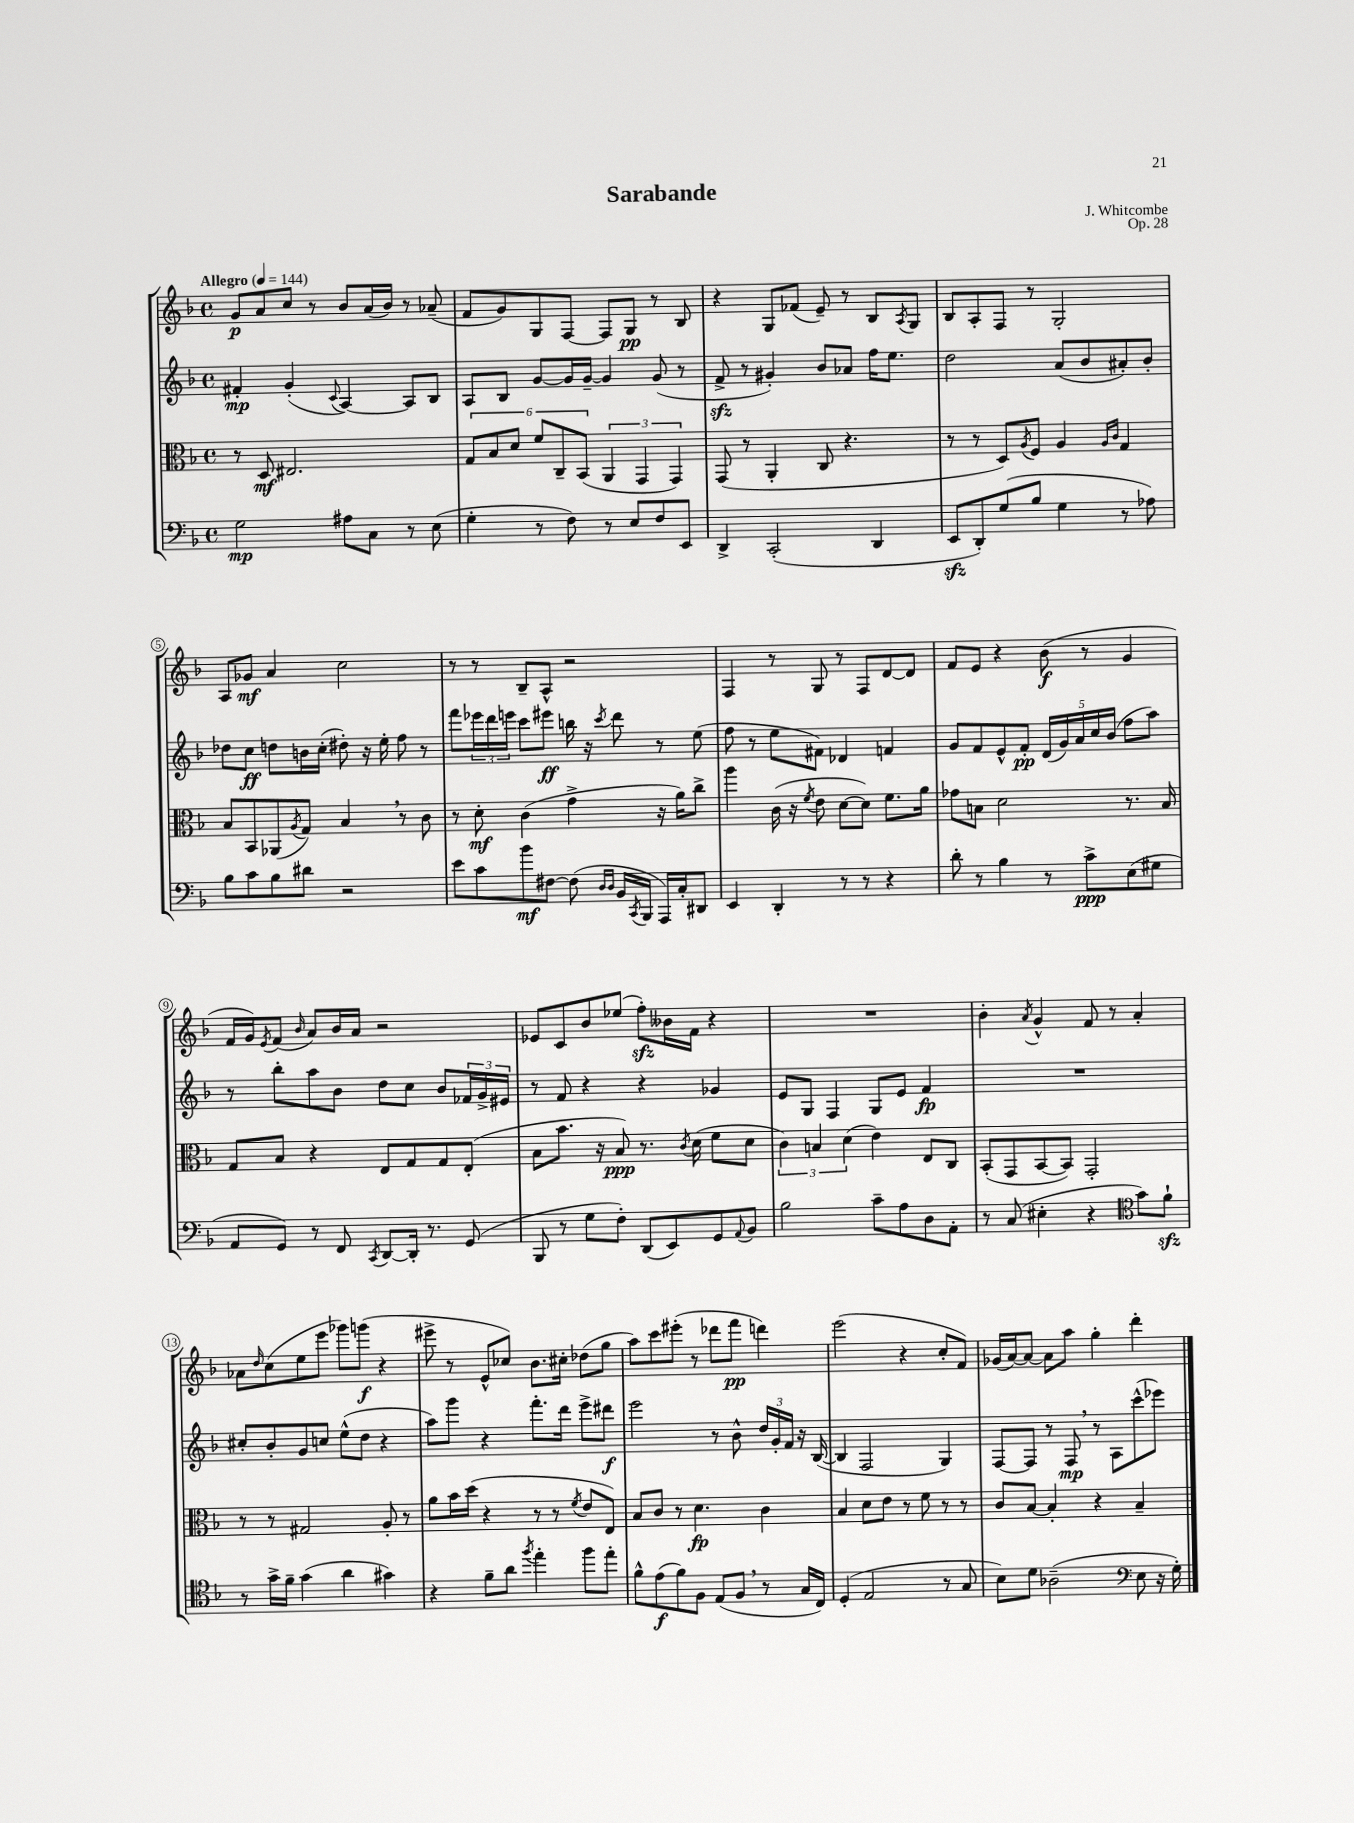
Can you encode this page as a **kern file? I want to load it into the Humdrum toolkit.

**kern	**dynam	**kern	**dynam	**kern	**dynam	**kern	**dynam
*part4	*part4	*part3	*part3	*part2	*part2	*part1	*part1
*staff4	*staff4	*staff3	*staff3	*staff2	*staff2	*staff1	*staff1
*clefF4	*	*clefC3	*	*clefG2	*	*clefG2	*
*k[b-]	*	*k[b-]	*	*k[b-]	*	*k[b-]	*
*M4/4	*	*M4/4	*	*M4/4	*	*M4/4	*
*met(c)	*	*met(c)	*	*met(c)	*	*met(c)	*
*MM144	*	*MM144	*	*MM144	*	*MM144	*
=1	=1	=1	=1	=1	=1	=1	=1
!	!	!	!	!	!	!LO:TX:a:B:t=Allegro	!
2G\	mp	8r	.	4f#X'/	mp	8g/L	p
.	.	8D/	mf	.	.	8a/	.
.	.	2.E#X/	.	(4g'/	.	8cc/J	.
.	.	.	.	.	.	8r	.
.	.	.	.	8qqc/	.	.	.
8A#X\L	.	.	.	[4A/)	.	8b-/L	.
8C\J	.	.	.	.	.	(16a/L	.
.	.	.	.	.	.	16b-/JJ)	.
8r	.	.	.	8A/L]	.	8r	.
(8E\	.	.	.	8B-/J	.	(8a-X~/	.
=2	=2	=2	=2	=2	=2	=2	=2
4G'\	.	12G/L	.	8A/L	.	8f/L	.
.	.	12B-/	.	.	.	.	.
.	.	.	.	8B-/J	.	8g/)	.
.	.	12d/J	.	.	.	.	.
8r	.	12f/L	.	[8g/L	.	8G/	.
.	.	12C~/	.	.	.	.	.
8F\)	.	.	.	16g/L]	.	[8F/J	.
.	.	(12BB-/J	.	.	.	.	.
.	.	.	.	[16g~/JJ	.	.	.
8r	.	6AA/	.	4g/]	.	8F/L]	.
8E/L	.	.	.	.	.	8G/J	pp
.	.	6GG/	.	.	.	.	.
8F/	.	.	.	(8g/	.	8r	.
.	.	6GG/)	.	.	.	.	.
8EE/J	.	.	.	8r	.	8B-/	.
=3	=3	=3	=3	=3	=3	=3	=3
4DD^/	.	(8GG/	.	8fzz^/	.	4r	.
.	.	8r	.	8r	.	.	.
(2CC'/	.	4AA'/	.	4g#X'/)	.	8G/L	.
.	.	.	.	.	.	(8f-X/J	.
.	.	8C/	.	8b-/L	.	8e~/)	.
.	.	4.r	.	8a-X/J	.	8r	.
4DD/	.	.	.	16ff\KL	.	8B-/L	.
.	.	.	.	8.ee\J	.	.	.
.	.	.	.	.	.	8qA/	.
.	.	.	.	.	.	8G/J	.
=4	=4	=4	=4	=4	=4	=4	=4
8EEzz/L	.	8r	.	2dd\	.	8B-/L	.
8DD'/)	.	8r	.	.	.	8A'/	.
(8G/	.	8D/L)	.	.	.	8F/J	.
.	.	8qA/	.	.	.	.	.
8B-/J	.	8F/J	.	.	.	8r	.
4G\	.	4A/	.	(8a/L	.	2G'/	.
.	.	.	.	8b-/	.	.	.
.	.	16qqA/LL	.	.	.	.	.
.	.	16qqc/JJ	.	.	.	.	.
8r	.	4G/	.	8a#X'/)	.	.	.
8A-X\)	.	.	.	8b-'/J	.	.	.
!!LO:LB:g=z
=5	=5	=5	=5	=5	=5	=5	=5
8B-\L	.	8B-/L	.	8dd-X\L	.	8A/L	.
8c\	.	8BB-/	.	8cc\J	ff	8g-X/J	mf
8B-\	.	(8AA-X/	.	8ddn\L	.	4a/	.
.	.	8qA/	.	.	.	.	.
8d#X\J	.	8G/J)	.	16bn\L	.	.	.
.	.	.	.	(16cc'\JJ	.	.	.
2r	.	4B-,/	.	8dd#X'\)	.	2cc\	.
.	.	.	.	16r	.	.	.
.	.	.	.	16ee'\	.	.	.
.	.	8r	.	8ff\	.	.	.
.	.	8c\	.	8r	.	.	.
=6	=6	=6	=6	=6	=6	=6	=6
8e\L	.	8r	.	8fff\L	.	8r	.
8c\	.	8d'\	mf	24eee-X\L	.	8r	.
.	.	.	.	24ddd\	.	.	.
.	.	.	.	24eeen\JJ	.	.	.
8b-\	mf	(4c\	.	8ccc\L	.	8B-~/L	.
[8F#X\J	.	.	.	8eee#X\J	ff	8A^^/J	.
(8F#\]	.	4g^\	.	16bbn\	.	2r	.
.	.	.	.	16r	.	.	.
16qqD/LL	.	.	.	.	.	.	.
16qqD/JJ	.	.	.	8qccc/	.	.	.
16BB-/LL	.	.	.	8ddd\	.	.	.
8qCC/	.	.	.	.	.	.	.
16BBB-/JJ	.	.	.	.	.	.	.
16AAA/LL)	.	16r	.	8r	.	.	.
16C'/J	.	16a\KL)	.	.	.	.	.
8DD#X/J	.	8cc^\J	.	(8ee\	.	.	.
=7	=7	=7	=7	=7	=7	=7	=7
4EE/	.	4aa\	.	8ff\	.	4F/	.
.	.	.	.	8r	.	.	.
4DD'/	.	(16c\	.	8ee\L	.	8r	.
.	.	16r	.	.	.	.	.
.	.	8qf/	.	.	.	.	.
.	.	8e\	.	8f#X\J)	.	8G/	.
8r	.	[8d\L	.	4d-X/	.	8r	.
8r	.	8d\J])	.	.	.	8F/L	.
4r	.	8.f\L	.	4fn/	.	[8d/	.
.	.	.	.	.	.	8d/J]	.
.	.	16a\Jk	.	.	.	.	.
=8	=8	=8	=8	=8	=8	=8	=8
8d'\	.	8g-X\L	.	8g/L	.	8f/L	.
8r	.	8Bn\J	.	8f/	.	8e/J	.
4B-\	.	2d\	.	8e^^/	.	4r	.
.	.	.	.	8f'/J	pp	.	.
8r	.	.	.	(20d/LL	.	(8b-\	f
.	.	.	.	20g/)	.	.	.
.	.	.	.	20a/	.	.	.
8c^\L	ppp	.	.	.	.	8r	.
.	.	.	.	20cc/	.	.	.
.	.	.	.	(20b-/JJ	.	.	.
(8E\	.	8.r	.	8ff\L	.	4g/	.
8G#X\J	.	.	.	8aa\J)	.	.	.
.	.	16B/	.	.	.	.	.
!!LO:LB:g=z
=9	=9	=9	=9	=9	=9	=9	=9
8AA/L	.	8G/L	.	8r	.	16f/LL	.
.	.	.	.	.	.	16g/J)	.
.	.	.	.	.	.	8qe/	.
8GG/J)	.	8B-/J	.	8bb-'\L	.	(8f/J	.
.	.	.	.	.	.	16qqb-/	.
8r	.	4r	.	8aa\	.	8a/L)	.
8FF/	.	.	.	8b-\J	.	16b-/L	.
.	.	.	.	.	.	16a/JJ	.
8qCC/	.	.	.	.	.	.	.
[8DD/L	.	8E/L	.	8dd\L	.	2r	.
16DD'/Jk]	.	8G/	.	8cc\J	.	.	.
8.r	.	.	.	.	.	.	.
.	.	8G/	.	8b-/L	.	.	.
(8GG/	.	(8E'/J	.	24f-X/L	.	.	.
.	.	.	.	24g^/	.	.	.
.	.	.	.	24e#X/JJ	.	.	.
=10	=10	=10	=10	=10	=10	=10	=10
8BBB-/	.	8B-\L	.	8r	.	8e-X/L	.
8r	.	8.b-\J	.	8f/	.	8c/	.
8G\L	.	.	.	4r	.	8b-/	.
.	.	16r	.	.	.	.	.
8F'\J)	.	8B-/)	ppp	.	.	(8ee-X/J	.
(8DD/L	.	8.r	.	4r	.	8ffzz'\L)	.
8EE/)	.	.	.	.	.	16b--X\L	.
.	.	8qc/	.	.	.	.	.
.	.	(16d\	.	.	.	16f\JJ	.
8GG/	.	8f\L	.	4g-X/	.	4r	.
8qqAA/	.	.	.	.	.	.	.
8BB-/J	.	8d\J	.	.	.	.	.
=11	=11	=11	=11	=11	=11	=11	=11
2B-\	.	6c\)	.	8e/L	.	1r	.
.	.	.	.	8G/J	.	.	.
.	.	6Bn/	.	.	.	.	.
.	.	.	.	4F/	.	.	.
.	.	(6d\	.	.	.	.	.
8c~\L	.	4e\)	.	8G/L	.	.	.
8A\	.	.	.	8e/J	.	.	.
8D\	.	8E/L	.	4f/	fp	.	.
8AA'\J	.	8C/J	.	.	.	.	.
=12	=12	=12	=12	=12	=12	=12	=12
8r	.	(8BB-'/L	.	1r	.	4b-'\	.
(8C/	.	8GG/	.	.	.	.	.
.	.	.	.	.	.	8qa/	.
4E#X'\	.	[8BB-/	.	.	.	4g^^/	.
.	.	8BB-/J])	.	.	.	.	.
4r	.	2GG'/	.	.	.	8f/	.
.	.	.	.	.	.	8r	.
*clefC4	*	*	*	*	*	*	*
8g\L)	.	.	.	.	.	4a'/	.
8fzz`\J	.	.	.	.	.	.	.
!!LO:LB:g=z
=13	=13	=13	=13	=13	=13	=13	=13
8r	.	8r	.	8cc#X'/L	.	8a-X\L	.
.	.	.	.	.	.	16qqdd/	.
16g^\LL	.	8r	.	8b-'/	.	(8cc\	.
16f~\JJ	.	.	.	.	.	.	.
(4g\	.	2G#X/	.	8g/	.	8ee\	.
.	.	.	.	8ccn/J	.	8eee\J	.
4a\	.	.	.	(8ee^^\L	.	8ggg-X\L)	.
.	.	.	.	8dd\J	.	(8gggn\J	f
4g#X\)	.	8A'/	.	4r	.	4r	.
.	.	8r	.	.	.	.	.
=14	=14	=14	=14	=14	=14	=14	=14
4r	.	8a\L	.	8aa\L)	.	8eee#X^\	.
.	.	16b-\L	.	8ggg\J	.	8r	.
.	.	(16dd\JJ	.	.	.	.	.
8f~\L	.	4r	.	4r	.	8e^^/L	.
8a\J	.	.	.	.	.	8cc-X/J)	.
8qff/	.	.	.	.	.	.	.
4ee'\	.	8r	.	8.fff'\L	.	8.b-\L	.
.	.	8r	.	.	.	.	.
.	.	.	.	16ddd\Jk	.	16cc#X'\Jk	.
.	.	8qf/	.	.	.	.	.
8ff\L	.	8e/L	.	8eee^\L	.	(8dd-X\L	.
8ee'\J	.	8E/J)	.	8ddd#X\J	f	8gg\J	.
=15	=15	=15	=15	=15	=15	=15	=15
8f^^\L	.	8B-/L	.	2eee\	.	8aa\L)	.
(8e\	f	8c/J	.	.	.	8ccc\	.
8f\)	.	8r	.	.	.	(8eee#X'\J	.
8F\J	.	4.d\	fp	.	.	8r	.
(8E/L	.	.	.	8r	.	8ddd-X\L	.
8F,/J	.	.	.	8b-^^\	.	8fff\J	pp
8r	.	4c\	.	24dd/LL	.	4dddn\)	.
.	.	.	.	24g'/	.	.	.
.	.	.	.	24f/JJ	.	.	.
16G/LL	.	.	.	16r	.	.	.
16C/JJ)	.	.	.	([16B-/	.	.	.
=16	=16	=16	=16	=16	=16	=16	=16
(4D'/	.	4B-/	.	4B-/]	.	(2eee\	.
2E/	.	8d\L	.	2F/	.	.	.
.	.	8e\J	.	.	.	.	.
.	.	8r	.	.	.	4r	.
.	.	8f\	.	.	.	.	.
8r	.	8r	.	4G/)	.	8cc'/L	.
8G/	.	8r	.	.	.	8f/J)	.
=17	=17	=17	=17	=17	=17	=17	=17
8B-\L)	.	8c/L	.	[8F/L	.	(16g-X/LL	.
.	.	.	.	.	.	[16a/J)	.
8d\J	.	[8B-/J	.	8F/J]	.	8a/J_	.
(2A-X~\	.	4B-'/]	.	8r	.	8a\L]	.
.	.	.	.	8F,/	mp	8aa\J	.
.	.	4r	.	8r	.	4gg'\	.
.	.	.	.	8A\L	.	.	.
*clefF4	*	*	*	*	*	*	*
8E\	.	4B-~/	.	(8ccc^^\	.	4ddd'\	.
16r	.	.	.	8eee-X\J)	.	.	.
16G'\)	.	.	.	.	.	.	.
==	==	==	==	==	==	==	==
*-	*-	*-	*-	*-	*-	*-	*-
